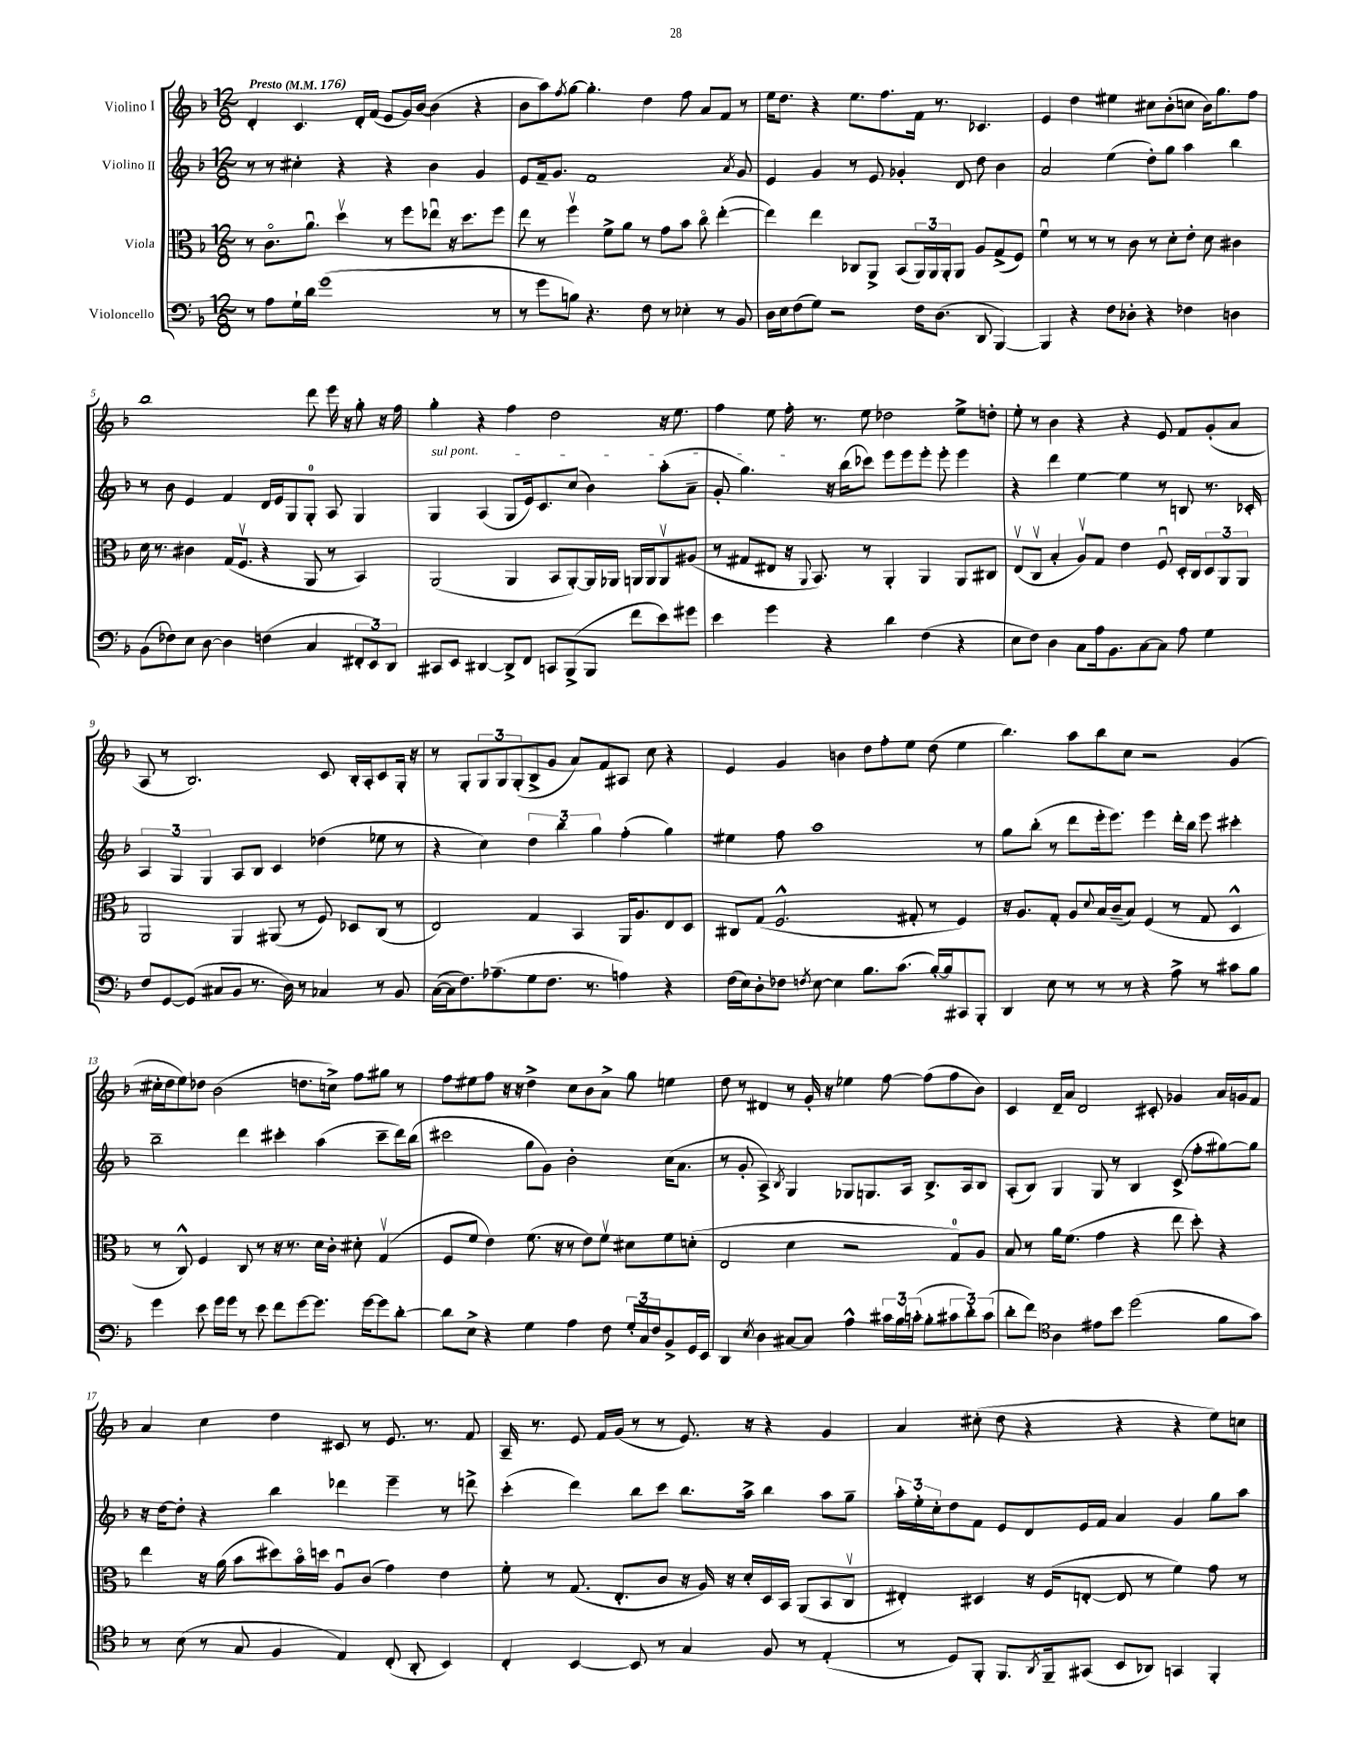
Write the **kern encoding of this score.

**kern	**kern	**kern	**kern
*staff4	*staff3	*staff2	*staff1
*clefF4	*clefC3	*clefG2	*clefG2
*k[b-]	*k[b-]	*k[b-]	*k[b-]
*M12/8	*M12/8	*M12/8	*M12/8
*MM176	*MM176	*MM176	*MM176
8r	8r	8r	4d'
8A	8.co	8r	.
16G`	.	4cc#'	4.c
16d	8.au	.	.
(1g	.	.	.
.	4ddv	4r	.
.	.	.	16d'
.	.	.	(16f
.	8r	4r	8e
.	8ff	.	16g)
.	.	.	[16b-
.	8ee-u	4b-	(4b-]
.	16r	.	.
.	8.dd	.	.
.	.	4g	4r
8r	8ff	.	.
=	=	=	=
8r	8ee	8e	8b-
8g	8r	16f~	8aa)
.	.	8.g	.
.	.	.	8qff
8B)	4ffv	.	[8gg
4.r	.	1f	4.gg']
.	8f^	.	.
.	8a	.	.
8F	8r	.	4dd
8r	8g	.	.
4E-'	8b-	.	8ff
.	8cco	.	8a
8r	([4ee'	.	8f
.	.	8qa	.
8BB-	.	8g	8r
=	=	=	=
16D	4ee])	4e	16ee
16E	.	.	8.dd
(8F	.	.	.
8G)	4ee	4g	4r
2r	.	.	.
.	8C-	8r	8.ee
.	8AA^	8e	.
.	.	.	8.ff
.	(8BB-	4g-'	.
16F	24AA)	.	16f
.	24AA	.	.
(8.D	.	.	8.r
.	24AA'	.	.
.	8AA	8d	.
8DD	8A	8dd	4.c-
[4BBB-)	(8G^	4b-	.
.	8F)	.	.
=	=	=	=
4BBB-]	4fu	2a	4e
4r	8r	.	4dd
.	8r	.	.
8F	8r	(4ee	4ee#
8D-'	8c	.	.
4r	8r	8dd')	8cc#
.	8d'	8gg	(8b-'
4F-	8e'	4aa	8cc
.	8d	.	16b-)
.	.	.	8.gg
4D	4c#	4bb-	.
.	.	.	8ff
=	=	=	=
(8BB-	16d	8r	1bb-
.	8.r	.	.
8F-)	.	8b-	.
8E	4c#	4e	.
[8D	.	.	.
4D]	(16G	4f	.
.	8.Fv	.	.
(4F	4r	16d	.
.	.	16e	.
.	.	8G	.
4C	8AA	8G'	8ddd
.	8r	8A	16eee
.	.	.	16r
12FF#'	4BB-)	4G	8gg'
12EE)	.	.	.
.	.	.	16r
12DD	.	.	.
.	.	.	16ff
=	=	=	=
8CC#	(2AA	4G	4gg'
8EE	.	.	.
[4DD#	.	(4A	4r
8DD#^]	4AA	8G	4ff
8FF	.	16e)	.
.	.	8.c	.
8CC	8BB-	.	2dd
(8BBB-^	[8AA')	(8cc	.
8BBB-	16AA]	4b-)	.
.	16AA-	.	.
8f	16AA	.	.
.	16AA	.	.
8e)	8AAv	(8aa'	16r
.	.	.	8.ee
8g#	(8A#	8a~	.
=	=	=	=
4e	8r	8g'	4ff
.	8G#	4.gg)	.
4g	8E#	.	8ee
.	16r	.	16ff'
.	8qqAA	.	.
.	8.BB-)	.	8.r
4r	.	16r	.
.	.	(16bb-	.
.	8r	8ccc-)	8ee
4d	4AA'	8eee	2dd-
.	.	8eee	.
(4F	4AA	8eee'	.
.	.	8eee'	.
4r	8AA	4eee	8ee^
.	8C#	.	8dd'
=	=	=	=
8E	(8Ev	4r	8ee'
8F)	8Cv	.	8r
4D	4B-'	4ddd	4b-
8C	8Av)	[4ee	4r
16A	8G	.	.
8.BB-	.	.	.
.	4e	4ee]	4r
[8C	.	.	.
8C]	8Fu	8r	8e
8A	16D'	8B	8f
.	16C	.	.
4G	12D	8.r	(8g'
.	12AA	.	.
.	.	.	8a
.	12AA	.	.
.	.	16c-'	.
=	=	=	=
8F	2AA	6A	8A
[8GG	.	.	8r
.	.	6G	.
(8GG]	.	.	2.B-)
.	.	6G	.
8C#	.	.	.
8BB-	4AA	8A	.
8.r	.	8B-	.
.	(8AA#	4c	.
16D)	.	.	.
8r	8r	.	.
4C-	8F)	(4dd-	8c
.	8D-	.	16B-'
.	.	.	16A'
8r	(8C	8ee-	8c
8BB-	8r	8r	16G'
.	.	.	16r
=	=	=	=
([16C	2E)	4r	8r
16C]	.	.	.
8.F)	.	.	8G'
.	.	4cc)	12G
(8.A-~	.	.	.
.	.	.	12G
.	.	.	(12G'
8G	4G	6dd	8B-^
8.F	.	.	8g
.	.	6bb-	.
.	4BB-	.	8a)
8.r	.	.	.
.	.	6gg	.
.	.	.	8f
4A)	16AA	(4ff'	8A#
.	8.A	.	.
.	.	.	8cc
4r	8E	4gg)	4r
.	8D	.	.
=	=	=	=
(16F	8C#	4ee#	4e
16E)	.	.	.
8D'	(8G	.	.
8F-	2.F^^	8ff	4g
8qF	.	.	.
[8E	.	1aa	.
4E]	.	.	4b
8.B-	.	.	8dd
.	.	.	8ff'
(8.c	.	.	.
.	8G#'	.	8ee
[16B-')	8r	.	(8dd
16B-]	.	.	.
8CC#	4F)	.	4ee
8BBB-'	.	8r	.
=	=	=	=
4DD	16r	8gg	4.bb-)
.	8.A	.	.
.	.	(8bb-'	.
8E	8G'	8r	.
8r	8A	8ddd	8aa
.	8qqd	.	.
8r	16B-	16eee'	8bb-
.	(16c~	8.eee)	.
8r	8B-)	.	8cc
4r	(4F	4eee	2r
8A^	8r	16ddd'	.
.	.	16bb-	.
8r	8G	8eee	.
8c#	4D^^	4ccc#'	(4g
8B-	.	.	.
=	=	=	=
4g	8r	2bb-~	16cc#'
.	.	.	16dd
.	8C^^)	.	8ee)
8e	4F	.	8dd-
16g	.	.	(2b-
16g	.	.	.
8r	8C	4ddd	.
8e	8r	.	.
8f	16r	4ccc#'	.
.	8.r	.	.
[8g	.	.	8.dd
8.g]	16d	(4aa	.
.	16c'	.	16cc^)
.	8d#'	.	8ff
[16g	.	.	.
8g]	(4Gv	8ccc#~	8gg#
[8d'	.	16ddd)	8r
.	.	(16bb-	.
=	=	=	=
8d]	8F	2ccc#	8ff
8E^	8f	.	8ee#
4r	4e)	.	8ff
.	.	.	16r
.	.	.	16r
4G	(8.f	8gg	4dd^
.	.	8g)	.
.	16r	.	.
4A	8r	2b-'	8cc
.	8e)	.	8b-
8F	8fv	.	8a^
24G'	8d#	.	8gg
24C	.	.	.
24F	.	.	.
8BB-^	8f	(16cc	4ee
.	.	8.a	.
16GG	(8d'	.	.
16EE	.	.	.
=	=	=	=
4DD	2E	8r	8dd
.	.	8g'	8r
8qE	.	.	.
4D	.	4A^)	4d#
.	.	8qB-	.
[8C#	4d	4G	8r
8C#]	.	.	16g'
.	.	.	16r
4A^^	2r	8G-	4ee-
.	.	8.G	.
24c#	.	.	[8ff
24B-	.	.	.
.	.	16A	.
(24c'	.	.	.
8B-'	.	8.B-^	(8ff]
12c#	8G)	.	8ff
.	.	16A	.
12d')	.	.	.
.	8A	8B-	8b-)
(12c#	.	.	.
=	=	=	=
8d'	8B-	(8A'	4c
8f)	8r	8B-)	.
*clefC4	*	*	*
4A	16a	4G	16d~
.	(8.f	.	16a
.	.	.	2d
8e#	4g	8G	.
8b-	.	8r	.
(2dd	4r	4B-	.
.	.	.	8c#'
.	8ee	(8c^	4g-
.	8dd')	8ff'	.
8f	4r	[8gg#)	16a
.	.	.	16g
8g)	.	8gg#]	8f
=	=	=	=
8r	4ee	16r	4a
.	.	[16dd	.
(8B-	.	8dd']	.
8r	16r	4r	4cc
.	(16a	.	.
8G	8b-	.	.
4F	8dd#)	4bb-	4dd
.	16b-o	.	.
.	16dd	.	.
4E)	8Au	4ddd-	8c#
.	(8c	.	8r
(8C'	4g)	4eee~	8.e
8AA'	.	.	.
.	.	.	8.r
4BB-)	4e	8r	.
.	.	8ddd^	8f
=	=	=	=
4C'	8f'	(4ccc'	16A~
.	.	.	8.r
.	8r	.	.
[4BB-	(8.G	4ddd)	8e
.	.	.	16f
.	8.E'	.	(16g
8BB-]	.	8bb-	8r
8r	8c	8ccc	8r
4G	16r	8.bb-	8.e)
.	16A)	.	.
.	16r	.	.
.	16d'	16aa^	16r
8F	16D	4bb-	4r
.	16BB-	.	.
8r	(8AA	.	.
(4E'	8BB-	8aa	4g
.	8Cv	8gg~	.
=	=	=	=
8r	4E#')	24aa'	4a
.	.	24ee'	.
.	.	24cc'	.
8D)	.	8dd	.
8FF'	4D#	8f	(8cc#'
8.FF	.	8e	8dd
.	16r	8d	4r
8qAA	.	.	.
16FF~	(16F	.	.
(8GG#	[8E'	16e	.
.	.	16f	.
8BB-	8E]	4a	4r
8AA-)	8r	.	.
4GG	4f)	4g	4r
4FF'	8g	8gg	8ee)
.	8r	8aa	8cc
==	==	==	==
*-	*-	*-	*-
